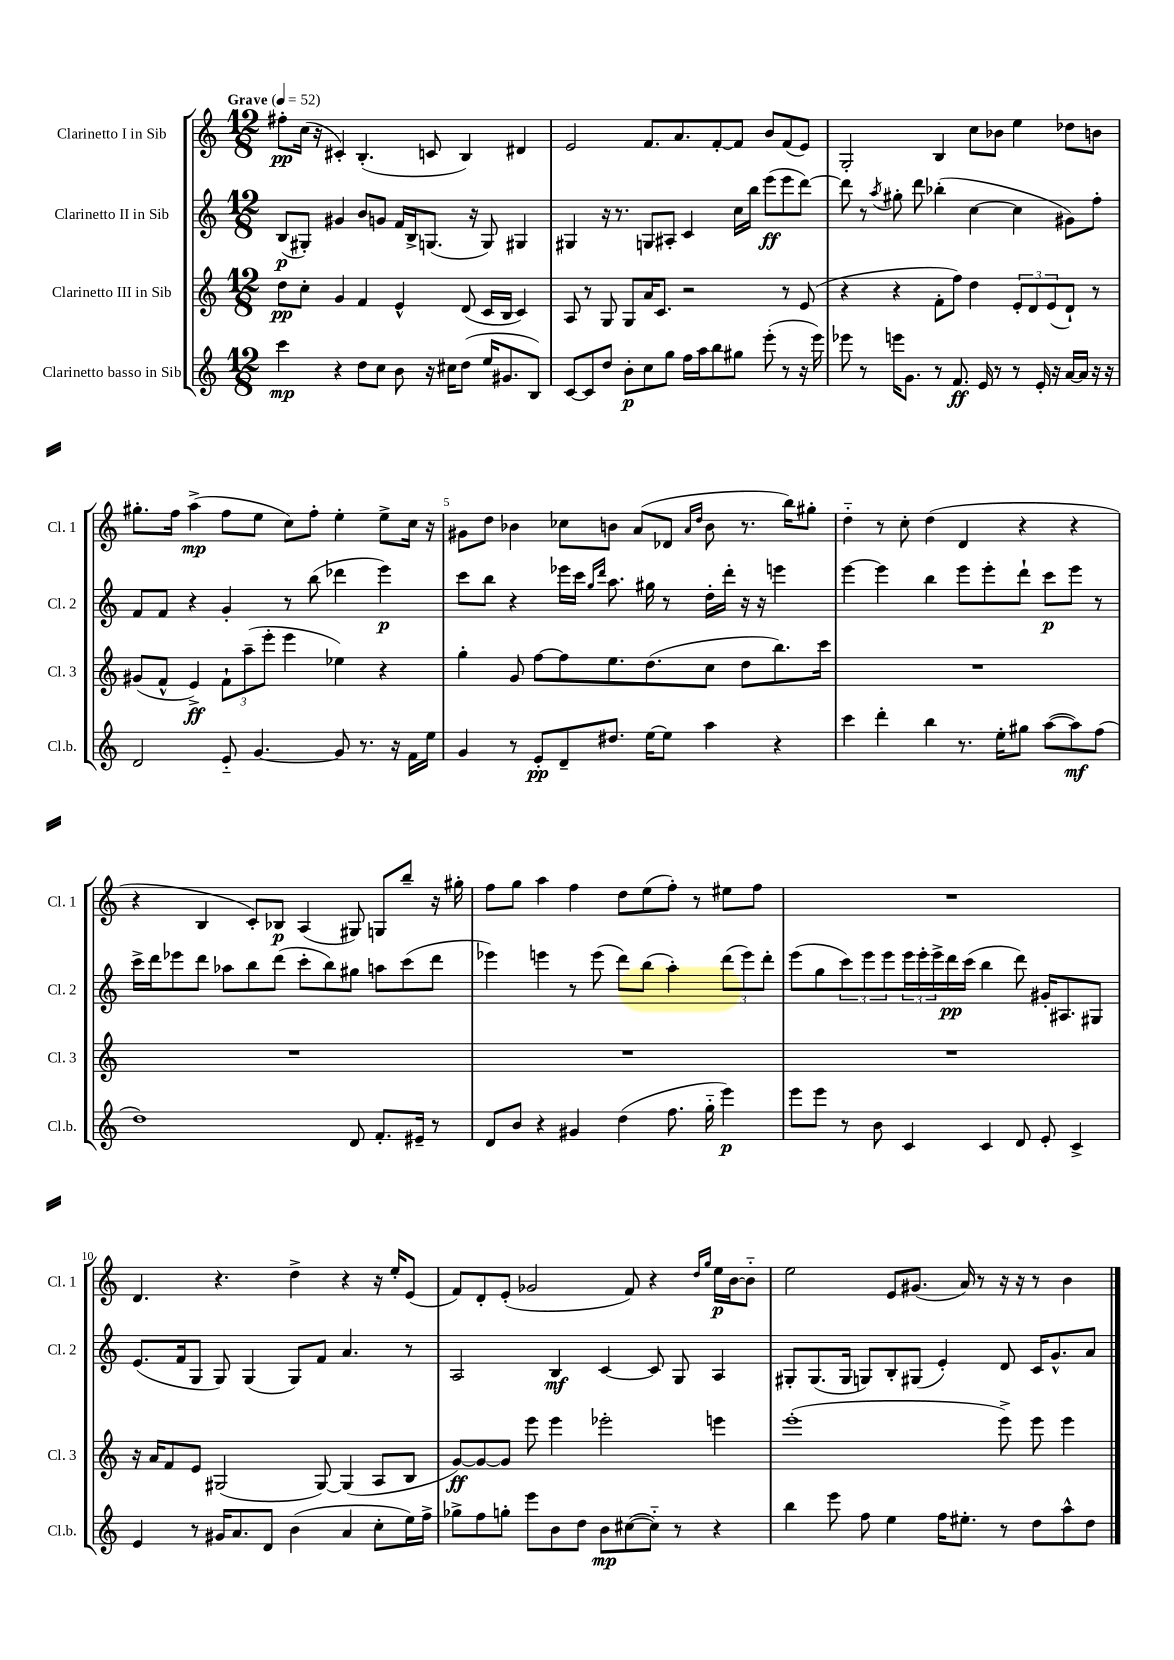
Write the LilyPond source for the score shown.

<<
\new StaffGroup <<
\new Staff = "s0" \with { instrumentName = "Clarinetto I in Sib" shortInstrumentName = "Cl. 1" } {
    \clef treble \key c \major \numericTimeSignature \time 12/8 \tempo "Grave" 4 = 52
    fis''8-.\pp c''16( r16 cis'4-.) b4.-.( c'8 b4) dis'4 |
    e'2 f'8. a'8. f'8~-. f'8 b'8 f'8( e'8) |
    g2-. b4 c''8 bes'8 e''4 des''8 b'8 |
    gis''8.-. f''16 a''4->\mp( f''8 e''8 c''8) f''8-. e''4-. e''8-> c''16 r16 |
    gis'8 d''8 bes'4 ces''8 b'8 a'8( des'8 \grace { a'16 d''16 } b'8 r8. b''16) gis''8-. |
    d''4-_ r8 c''8-. d''4( d'4 r4 r4 |
    r4 b4 c'8-.) bes8\p a4( gis8) g8 b''8-- r16 gis''16-. |
    f''8 g''8 a''4 f''4 d''8 e''8( f''8-.) r8 eis''8 f''8 |
    R1. |
    d'4. r4. d''4-> r4 r16 e''16-. e'8( |
    f'8) d'8-. e'8-.( ges'2 f'8) r4 \grace { d''16 g''16 } e''16\p b'16~ b'8-_ |
    e''2 e'8 gis'8.( a'16) r8 r16 r16 r8 b'4 \bar "|." |
}
\new Staff = "s1" \with { instrumentName = "Clarinetto II in Sib" shortInstrumentName = "Cl. 2" } {
    \clef treble \key c \major \numericTimeSignature \time 12/8
    b8\p( gis8-.) gis'4 b'8 g'8 f'16 b16-> g8.( r16 g8) gis4 |
    gis4 r16 r8. g8 ais8-. c'4 c''16 b''16 e'''8\ff( e'''8 d'''8~) |
    d'''8 r8 \acciaccatura { a''8 } gis''8-. d'''8 bes''4-.( c''4~ c''4 gis'8) f''8-. |
    f'8 f'8 r4 g'4-. r8 b''8( des'''4 e'''4\p) |
    c'''8 b''8 r4 ees'''16 c'''16 \grace { g''16 d'''16 } a''8. gis''16 r8 d''16-. d'''16-. r16 r16 e'''4 |
    e'''4~ e'''4 b''4 e'''8 e'''8-. d'''8-! c'''8\p e'''8 r8 |
    c'''16-> d'''16 ees'''8 d'''8 aes''8 b''8 d'''8( c'''8-. b''8) gis''8 a''8 c'''8( d'''8 |
    ees'''4) e'''4 r8 e'''8( d'''8) b''8( a''4-.) \tuplet 3/2 { d'''8( e'''8) d'''8-. } |
    e'''8( g''8 \tuplet 3/2 { c'''8) e'''8 e'''8 } \tuplet 3/2 { e'''16 e'''16-. e'''16-> } d'''16\pp c'''16( b''4 d'''8) gis'16-. ais8. gis8 |
    e'8.( f'16 g8 g8) g4( g8) f'8 a'4. r8 |
    a2 b4\mf c'4~ c'8 g8 a4 |
    gis8-. gis8.( gis16 g8) b8-. gis8( e'4-.) d'8 c'16 g'8.-^ a'8 \bar "|." |
}
\new Staff = "s2" \with { instrumentName = "Clarinetto III in Sib" shortInstrumentName = "Cl. 3" } {
    \clef treble \key c \major \numericTimeSignature \time 12/8
    d''8\pp c''8-. g'4 f'4 e'4-^ d'8( c'16 b16 c'4) |
    a8 r8 g8 g8 a'16 c'8. r2 r8 e'8( |
    r4 r4 f'8-. f''8) d''4 \tuplet 3/2 { e'8-. d'8 e'8( } d'8-!) r8 |
    gis'8( f'8-^ e'4->\ff) \tuplet 3/2 { f'8-! a''8--( e'''8-. } e'''4 ees''4) r4 |
    g''4-. g'8 f''8~ f''8 e''8. d''8.( c''8 d''8 b''8.) c'''16 |
    R1. |
    R1. |
    R1. |
    R1. |
    r16 a'16 f'8 e'8 gis2( gis8~) gis4( a8 b8 |
    g'8~\ff) g'8~ g'8 e'''8 e'''4 ees'''2-. e'''4 |
    e'''1-.( e'''8->) e'''8 e'''4 \bar "|." |
}
\new Staff = "s3" \with { instrumentName = "Clarinetto basso in Sib" shortInstrumentName = "Cl.b." } {
    \clef treble \key c \major \numericTimeSignature \time 12/8
    c'''4\mp r4 d''8 c''8 b'8 r16 cis''16 d''8( e''16 gis'8. b8) |
    c'8~ c'8 d''8 b'8-.\p c''8 g''8 f''16 a''16 b''8 gis''8 e'''8-.( r8 r16 e'''16) |
    ees'''8 r8 e'''16 g'8. r8 f'8.\ff e'16 r8 r8 e'16-. r16 a'16~ a'16 r16 r16 |
    d'2 e'8-_ g'4.~ g'8 r8. r16 f'16 e''16 |
    g'4 r8 e'8-.\pp d'8-- dis''8. e''16~ e''8 a''4 r4 |
    c'''4 d'''4-. b''4 r8. e''16-. gis''8 a''8~( a''8\mf) f''8( |
    d''1) d'8 f'8.-. eis'16-- r8 |
    d'8 b'8 r4 gis'4 d''4( f''8. g''16-_ e'''4\p) |
    e'''8 e'''8 r8 b'8 c'4 c'4 d'8 e'8-. c'4-> |
    e'4 r8 gis'16 a'8. d'8 b'4( a'4 c''8-. e''16) f''16-> |
    ges''8-> f''8 g''8-. e'''8 b'8 d''8 b'8\mp cis''8~( cis''8-_) r8 r4 |
    b''4 e'''8 f''8 e''4 f''16 eis''8.-. r8 d''8 a''8-^ d''8 \bar "|." |
}
>>
>>
\layout { \context { \Score \override BarNumber.break-visibility = ##(#f #t #t) barNumberVisibility = #(every-nth-bar-number-visible 5) } }
